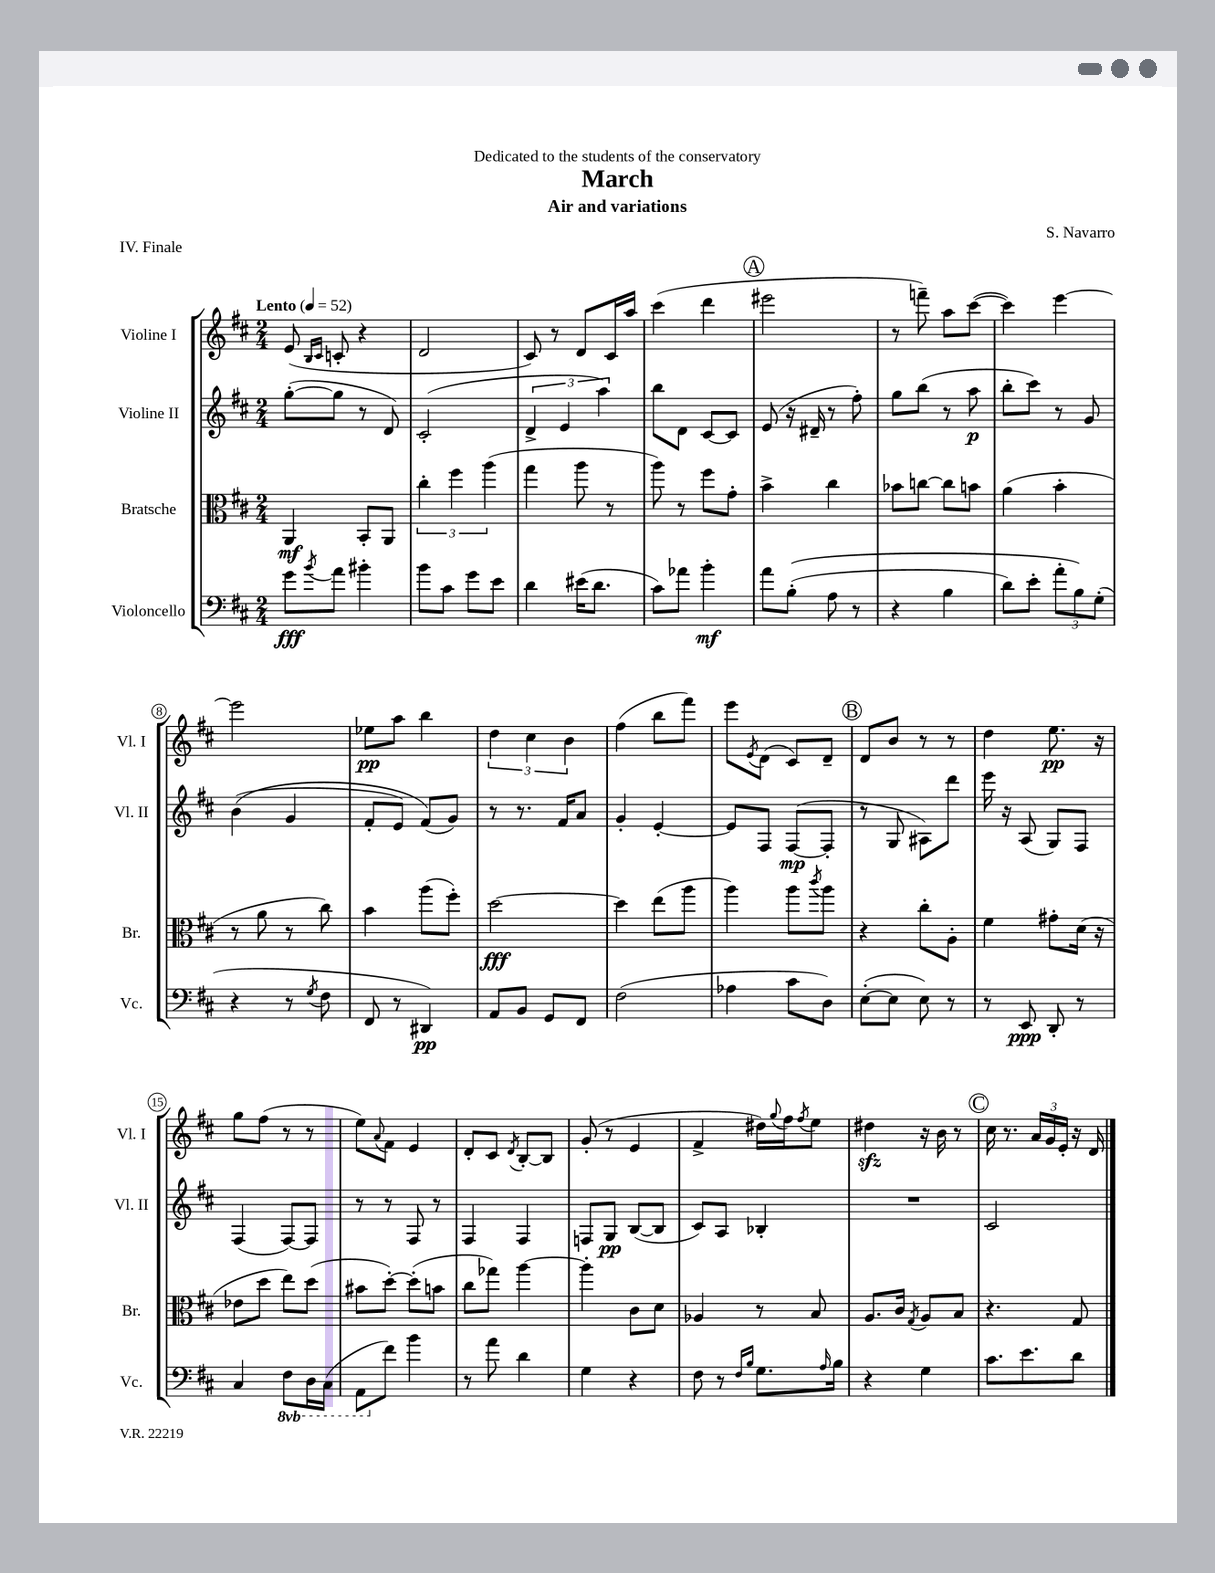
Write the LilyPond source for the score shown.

\header { title = "March" composer = "S. Navarro" subtitle = "Air and variations" dedication = "Dedicated to the students of the conservatory" piece = "IV. Finale" }
<<
\new StaffGroup <<
\new Staff = "s0" \with { instrumentName = "Violine I" shortInstrumentName = "Vl. I" } {
    \clef treble \key d \major \numericTimeSignature \time 2/4 \tempo "Lento" 4 = 52
    e'8( \grace { b16 cis'16 } c'8-. r4 |
    d'2 |
    cis'8) r8 d'8 cis'16 a''16 |
    cis'''4( d'''4 |
    \mark \markup { \circle "A" } eis'''2 |
    r8 f'''8--) a''8 cis'''8~( |
    cis'''4) e'''4~ |
    e'''2 |
    ees''8\pp a''8 b''4 |
    \tuplet 3/2 { d''4 cis''4 b'4 } |
    fis''4( b''8 fis'''8) |
    e'''8 \acciaccatura { e'8 } d'8( cis'8) d'8-- |
    \mark \markup { \circle "B" } d'8 b'8 r8 r8 |
    d''4 e''8.\pp r16 |
    g''8 fis''8( r8 r8 |
    e''8) \appoggiatura { a'8 } fis'8 e'4 |
    d'8-. cis'8 \acciaccatura { d'8 } b8~-. b8 |
    g'8-.( r8 e'4 |
    fis'4-> dis''16) \appoggiatura { g''8 } fis''16 \acciaccatura { fis''8 } e''8 |
    dis''4\sfz r16 b'16 r8 |
    \mark \markup { \circle "C" } cis''16 r8. \tuplet 3/2 { a'16 g'16 e'16-. } r16 d'16 \bar "|." |
}
\new Staff = "s1" \with { instrumentName = "Violine II" shortInstrumentName = "Vl. II" } {
    \clef treble \key d \major \numericTimeSignature \time 2/4
    g''8~-.( g''8 r8 d'8) |
    cis'2-.( |
    \tuplet 3/2 { d'4-> e'4 a''4) } |
    b''8 d'8 cis'8~ cis'8 |
    \mark \markup { \circle "A" } e'8( r16 dis'16-- r8 fis''8-.) |
    g''8 b''8( r8 a''8\p |
    b''8-. cis'''8) r8 g'8 |
    b'4(\( g'4 |
    fis'8-. e'8) fis'8(\) g'8) |
    r8 r8. fis'16 a'8 |
    g'4-. e'4~-. |
    e'8 fis8 fis8~\mp( fis8-. |
    \mark \markup { \circle "B" } r8 g8 ais8) d'''8 |
    e'''16 r16 a8( g8) fis8 |
    fis4( fis8~) fis8 |
    r8 r8 fis8 r8 |
    fis4 fis4 |
    f8 g8\pp b8~( b8 |
    cis'8) a8 bes4-. |
    R2 |
    \mark \markup { \circle "C" } cis'2 \bar "|." |
}
\new Staff = "s2" \with { instrumentName = "Bratsche" shortInstrumentName = "Br." } {
    \clef alto \key d \major \numericTimeSignature \time 2/4
    a,4\mf b,8-. a,8 |
    \tuplet 3/2 { cis''4-. fis''4 a''4( } |
    g''4 a''8 r8 |
    a''8) r8 fis''8 g'8-. |
    \mark \markup { \circle "A" } b'4-> cis''4 |
    bes'8 c''8~ c''8 b'8 |
    a'4( b'4-. |
    r8 a'8 r8 cis''8) |
    b'4 a''8( fis''8-.) |
    d''2~\fff |
    d''4 e''8( a''8 |
    a''4) a''8 \acciaccatura { cis'''8 } a''8 |
    \mark \markup { \circle "B" } r4 cis''8-. a8-. |
    fis'4 gis'8-. d'16( r16 |
    ees'8 d''8 e''8) d''8( |
    bis'8 d''8~-.) d''8-.( b'8 |
    cis''8 ges''8) a''4~ |
    a''4-. cis'8 d'8 |
    aes4 r8 b8 |
    a8. cis'16 \acciaccatura { g8 } a8 b8 |
    \mark \markup { \circle "C" } r4. g8 \bar "|." |
}
\new Staff = "s3" \with { instrumentName = "Violoncello" shortInstrumentName = "Vc." } {
    \clef bass \key d \major \numericTimeSignature \time 2/4 \set Staff.ottavationMarkups = #ottavation-simple-ordinals
    g'8\fff \acciaccatura { b'8 } a'8 bis'4-. |
    b'8 cis'8 g'8 e'8 |
    d'4 eis'16( d'8. |
    cis'8) aes'8 b'4-.\mf |
    \mark \markup { \circle "A" } a'8 b8-.(\( a8 r8 |
    r4 b4 |
    d'8) e'8-. \tuplet 3/2 { a'8-. b8\) g8-.( } |
    r4 r8 \acciaccatura { g8 } fis8 |
    fis,8 r8 dis,4\pp) |
    a,8 b,8 g,8 fis,8 |
    fis2( |
    aes4 cis'8 d8) |
    \mark \markup { \circle "B" } e8~-.( e8 e8) r8 |
    r8 e,8\ppp d,8-. r8 |
    cis4 \ottava #-1 fis,8 d,16 cis,16( |
    a,,8 \ottava #0 fis'8) b'4 |
    r8 a'8 d'4 |
    g4 r4 |
    fis8 r8 \grace { fis16 b16 } g8. \grace { a16 } b16 |
    r4 g4 |
    \mark \markup { \circle "C" } cis'8. e'8. d'8 \bar "|." |
}
>>
>>
\layout { \context { \Score \override BarNumber.stencil = #(make-stencil-circler 0.1 0.3 ly:text-interface::print) } }
